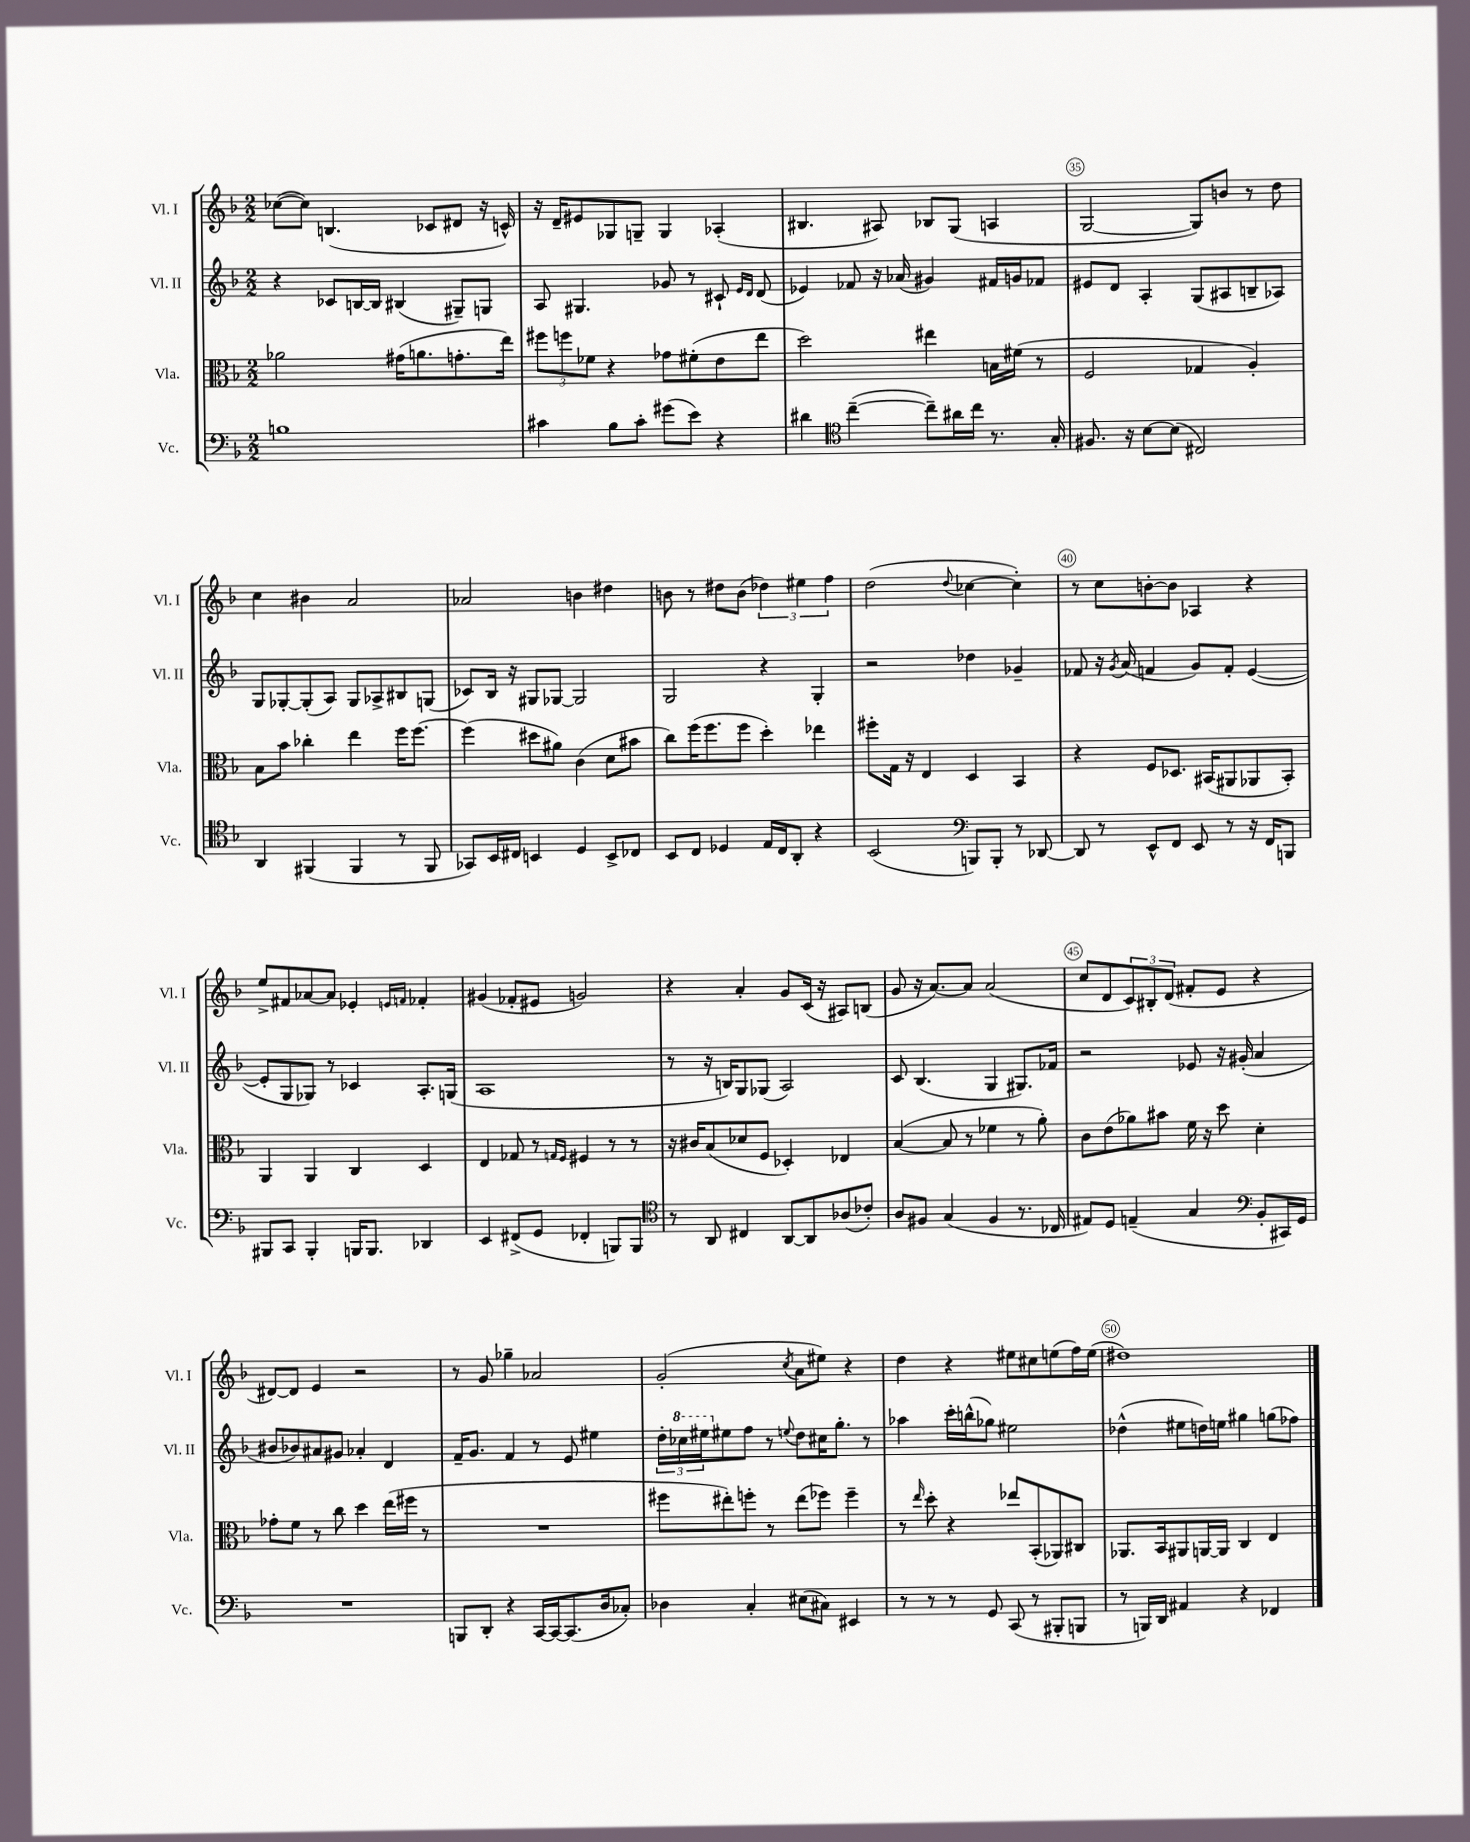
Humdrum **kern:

**kern	**kern	**kern	**kern
*staff4	*staff3	*staff2	*staff1
*clefF4	*clefC3	*clefG2	*clefG2
*k[b-]	*k[b-]	*k[b-]	*k[b-]
*M2/2	*M2/2	*M2/2	*M2/2
1B	2a-	4r	([8cc-
.	.	.	8cc-])
.	.	8c-	(4.B
.	.	[16B	.
.	.	16B]	.
.	(16g#	(4B#	.
.	8.a	.	.
.	.	.	8c-
.	8.g'	8G#~)	8d#
.	.	8G	16r
.	16ee)	.	16c^^)
=	=	=	=
4c#	12ff#	8A	16r
.	.	.	16d~
.	12ff	.	.
.	.	4.G#	8e#
.	12f-	.	.
8B-	4r	.	8G-
8c#'	.	.	8G~
(8g#	8g-	8g-	4G
8e)	(8f#'	8r	.
4r	8e	8c#`	(4A-'
.	.	16qqe	.
.	.	16qqd	.
.	8ee	(8d	.
=	=	=	=
4d#	2dd)	4e-)	4.B#
*clefC4	*	*	*
([4cc~	.	8f-	.
.	.	16r	8A#)
.	.	(16a-	.
8cc~])	4ee#	4g#)	8B-
16a#	.	.	(8G
16cc	.	.	.
8.r	16B	16f#	4A
.	(16f#	16g	.
.	8r	8f-	.
16G'	.	.	.
=	=	=	=
8.F#	2F	8e#	[2G
.	.	8d	.
16r	.	.	.
[8B-	.	4A'	.
(8B-]	.	.	.
2C#)	4G-	(8G	8G])
.	.	8A#	8b
.	4A')	8B~	8r
.	.	8A-)	8dd
=	=	=	=
4AA	8B-	8G	4cc
.	8b-	[8G-'	.
(4FF#	4cc-'	(8G-']	4b#
.	.	8A)	.
4FF#	4ee	8G-	2a
.	.	8A-^	.
8r	16ff	8B#	.
.	[8.ff	.	.
8FF#	.	(8G	.
=	=	=	=
8GG-)	(4ff]	8c-)	2a-
16BB-	.	16B-	.
16C#	.	16r	.
4BB	8dd#	8G#	.
.	8a#)	[8G-	.
4D	(4c	2G-]	4b
8BB^	8d	.	4dd#
8C-	8b#	.	.
=	=	=	=
8BB-	8cc)	2G	8b
8C	(16ff	.	8r
.	8.ff	.	.
4D-	.	.	8dd#
.	8ff	.	(8b
16E	4dd')	4r	6dd-)
16C	.	.	.
8AA'	.	.	.
.	.	.	6ee#
4r	4ee-	4G'	.
.	.	.	6ff
=	=	=	=
(2BB-	8ff#'	2r	(2dd
.	16G	.	.
.	16r	.	.
.	4E	.	.
*clefF4	*	*	*
.	.	.	8qqdd
8BBB)	4D	4dd-	[4cc-
8BBB'	.	.	.
8r	4BB-	4g-~	4cc-'])
[8DD-	.	.	.
=	=	=	=
8DD-]	4r	8f-	8r
8r	.	16r	8cc
.	.	8qg	.
.	.	(16a	.
8EE^^	8F	4f	[8b'
8FF	8.D-	.	8b]
8EE	.	8g)	4A-
.	(16BB#	.	.
8r	8AA#	8f'	.
16r	8AA-	([4e	4r
16FF	.	.	.
8BBB	8BB#')	.	.
=	=	=	=
8BBB#	4AA	8e']	8ee^
8CC	.	8G	8f#
4BBB#'	4AA	8G-)	[8a-
.	.	8r	8a-]
16BBB	4C	4c-	4e-'
8.BBB	.	.	.
.	.	.	16qqe
.	.	.	16qqf
4DD-	4D	8.A'	4f-'
.	.	(16G	.
=	=	=	=
4EE	4E	1A	(4g#
(8FF#^	8G-	.	8f-'
8GG	8r	.	8e#
.	16qqG	.	.
.	16qqF	.	.
4FF-'	4F#	.	2g)
8BBB)	8r	.	.
8BBB	8r	.	.
=	=	=	=
*clefC4	*	*	*
8r	16r	8r	4r
.	16c#	.	.
8AA	(8B-	16r	.
.	.	16B)	.
4C#	8d-	8G	4a'
.	8F	(8G-	.
[8AA	4D-')	2A)	8g
8AA]	.	.	(16c
.	.	.	16r
(8A-	4E-	.	8A#)
8c-')	.	.	(8B
=	=	=	=
8A	([4B-	8c	8g
8F#	.	(4.B-	16r
.	.	.	[8.a)
(4G	8B-]	.	.
.	8r	.	8a]
4F#	4f-	4G	(2a
8.r	8r	8.G#)	.
.	8a')	.	.
16C-	.	16f-	.
=	=	=	=
8E#)	8c	2r	8cc
8D	(8e	.	8d
(4E~	8a-)	.	12c)
.	.	.	12B#'
.	8b#	.	.
.	.	.	(12d
4G	16f	8e-	8f#'
.	16r	.	.
.	8dd	16r	8e
.	.	(16g#'	.
*clefF4	*	*	*
8BB-'	4d'	4a	4r
16CC#)	.	.	.
16GG	.	.	.
=	=	=	=
1r	8g-'	8b#	[8d#)
.	8f	8b-)	8d#]
.	8r	8a#	4e
.	8cc	8g#	.
.	4dd	4a-'	2r
.	(16ee	4d	.
.	16ff#	.	.
.	8r	.	.
=	=	=	=
8BBB	1r	16f~	8r
.	.	8.g	.
8DD'	.	.	8g
4r	.	4f	4gg-~
[16CC	.	8r	2a-
16CC_	.	.	.
(8.CC]	.	8e	.
.	.	4ee#	.
16D	.	.	.
8C-')	.	.	.
=	=	=	=
4D-	8ff#	24dd'	(2g'
.	.	24ccc-	.
.	.	24eee#	.
.	8ee#')	8ee#	.
4C'	8ff'	8ff	.
.	8r	8r	.
.	.	8qqee	8qcc
(8E#	(8ee#	8dd	8a
8C#)	8ff-)	16cc#	8ee#)
.	.	8.gg'	.
4EE#	4ff-~	.	4r
.	.	8r	.
=	=	=	=
8r	8r	4aa-	4dd
.	16qqee	.	.
8r	8dd'	.	.
8r	4r	16ccc'	4r
.	.	(16bb^^	.
8GG	.	8gg-)	.
(8CC	8ee-	2ee#	8ee#
8r	(8BB-'	.	8cc#
8BBB#'	8AA-)	.	(8ee
8BBB	8C#	.	16ff)
.	.	.	(16ee
=	=	=	=
8r	8.AA-	(4dd-^^	1dd#)
16BBB)	.	.	.
16DD	16BB-	.	.
4AA#	8AA#	8ee#	.
.	[16AA	16dd)	.
.	16AA]	16ee	.
4r	4C	4gg#	.
4FF-	4E	(8gg	.
.	.	8ff-)	.
==	==	==	==
*-	*-	*-	*-
